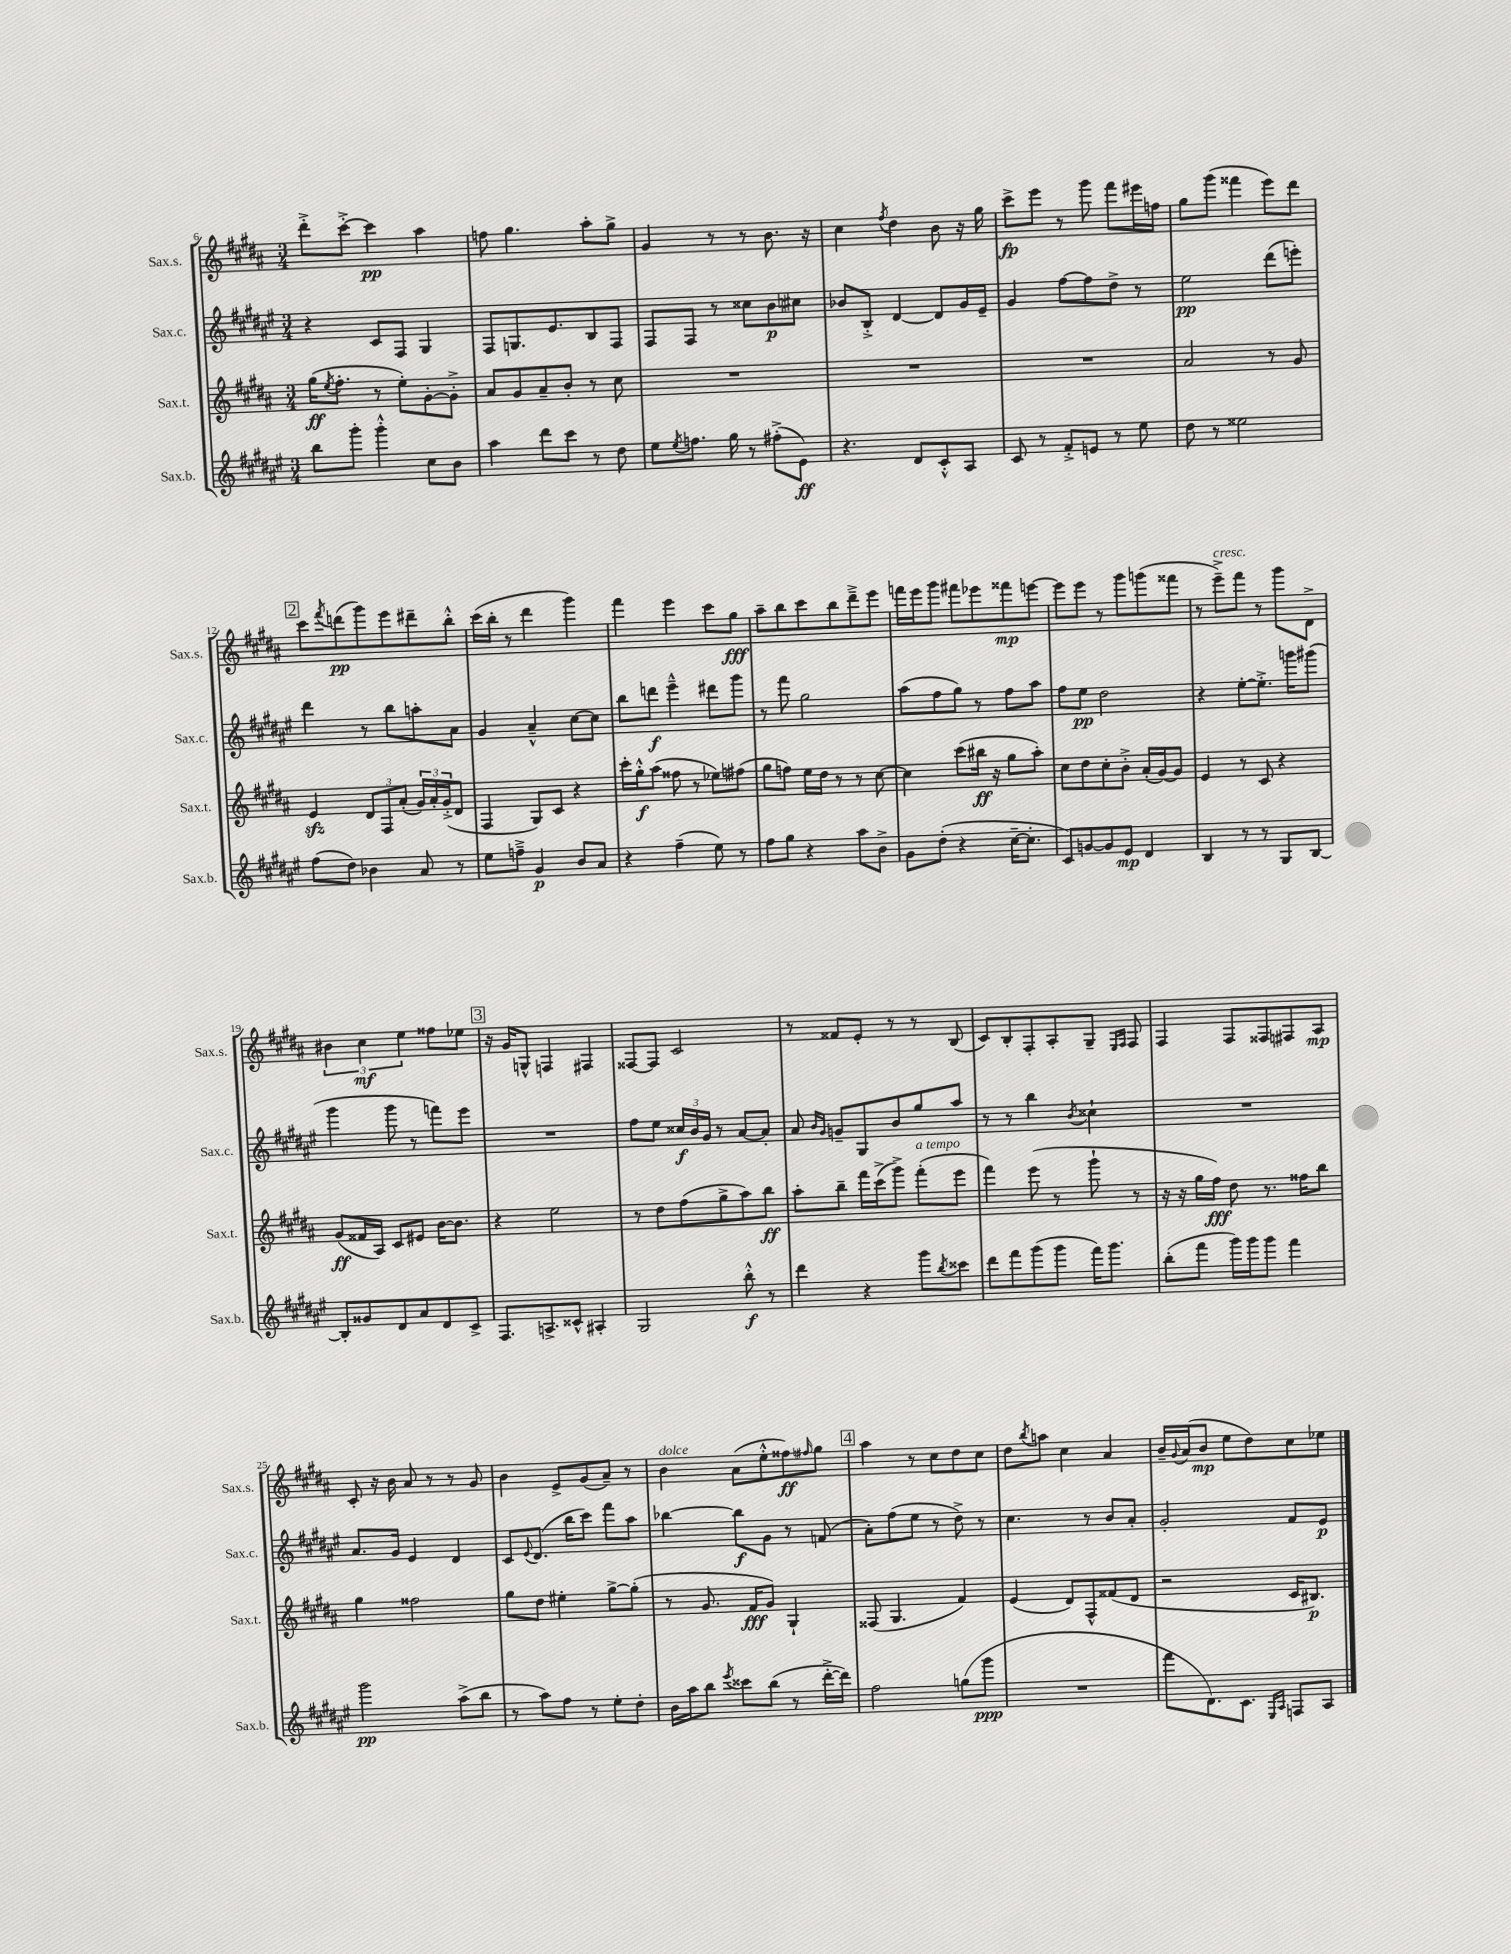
<<
\new StaffGroup <<
\new Staff = "s0" \with { instrumentName = "Sax.s." shortInstrumentName = "Sax.s." } {
    \clef treble \key b \major \numericTimeSignature \time 3/4
    dis'''8-.-> cis'''8~-.-> cis'''4\pp ais''4 |
    f''8 gis''4. ais''8-. gis''8-> |
    gis'4 r8 r8 b'8. r16 |
    cis''4 \acciaccatura { fis''8 } dis''4 b'8 r16 gis''16 |
    cis'''8->\fp e'''8 r8 gis'''8 fis'''8 eis'''16 f''16 |
    gis''8 gis'''8( fisis'''4 e'''8) dis'''8 |
    \mark \markup { \box "2" } cis'''8 \acciaccatura { fis'''8 } d'''8\pp( gis'''8) e'''8 dis'''8-- b''8-.-^ |
    cis'''16( b''16-. r8 dis'''4 gis'''4) |
    fis'''4 e'''4 cis'''8 gis''8\fff |
    ais''8-- b''8 cis'''8 b''8 dis'''8---> e'''8 |
    f'''16 e'''16 gis'''8 fis'''8 ees'''8 fisis'''8\mp e'''8~ |
    e'''8 e'''8 r8 gis'''8 g'''8( fisis'''8 |
    r8 e'''8--->^\markup { \italic "cresc." }) fis'''8 r8 gis'''8 dis'8-> |
    \tuplet 3/2 { bis'4 cis''4\mf e''4 } fisis''8 ees''8 |
    \mark \markup { \box "3" } r16 gis'16 g8-^ f4 fis4 |
    fisis8~ fisis8 cis'2 |
    r8 fisis'8 e'8-. r8 r8 b8( |
    cis'8) b8-. fis8-. ais8-. gis8-- \grace { e16 fis16 } fis8 |
    fis4 fis8 fisis8 fis8 ais8\mp |
    cis'8-. r16 b'16 ais'8 r8 r8 gis'8 |
    b'4 e'8-> gis'8( ais'8--) r8 |
    b'4^\markup { \italic "dolce" } ais'8( e''8-.-^ fisis''8\ff) \grace { fis''16 } gis''8 |
    \mark \markup { \box "4" } ais''4 r8 cis''8 dis''8 cis''8 |
    dis''8 \acciaccatura { b''8 } a''8 cis''4 ais'4 |
    b'16-- \appoggiatura { gis'8 } ais'16( b'8\mp e''8 dis''8) cis''8 ees''8 \bar "|." |
}
\new Staff = "s1" \with { instrumentName = "Sax.c." shortInstrumentName = "Sax.c." } {
    \clef treble \key fis \major \numericTimeSignature \time 3/4
    r4 cis'8 fis8 gis4 |
    fis8 g8. eis'8. b8 fis8 |
    fis8 fis8 r8 cisis''8 b'8\p cis''8 |
    bes'8 b8-.-> dis'4~ dis'8 gis'16 eis'16-- |
    gis'4 fis''8~ fis''8 dis''8-> r8 |
    eis''2\pp dis'''8( e'''8-.) |
    \mark \markup { \box "2" } dis'''4 r8 b''8 a''8-. ais'8 |
    gis'4 ais'4---^ cis''8~ cis''8 |
    b''8 d'''8\f eis'''4---^ dis'''8 gis'''8 |
    r8 fis'''8 gis''2 |
    ais''8( fis''8 gis''8) r8 fis''8 ais''8 |
    fis''8 eis''8\pp dis''2 |
    r4 eis''8~-. eis''8.-.-> g'''16 gis'''8( |
    gis'''4 gis'''8 r8 f'''8) eis'''8 |
    \mark \markup { \box "3" } R2. |
    fis''8 eis''8 \tuplet 3/2 { cisis''16\f b'16 gis'16 } r8 ais'8~ ais'8-. |
    ais'8 \grace { b'16 gis'16 } g'8-- gis8 b'8 gis''8 ais''8 |
    r8 r8 b''4 \acciaccatura { b'8 } cisis''4-! |
    R2. |
    ais'8. gis'16 eis'4 dis'4 |
    cis'8 \appoggiatura { eis'8 } dis'8.( b''16 cis'''8) fis'''8 ais''8 |
    bes''4~ bes''8\f gis'8 r8 f'8( |
    \mark \markup { \box "4" } ais'8-.) fis''8( eis''8 r8 dis''8->) r8 |
    cis''4. r8 b'8 ais'8-. |
    gis'2-. fis'8 eis'8\p \bar "|." |
}
\new Staff = "s2" \with { instrumentName = "Sax.t." shortInstrumentName = "Sax.t." } {
    \clef treble \key b \major \numericTimeSignature \time 3/4
    gis''16\ff( \acciaccatura { e''8 } fis''8.-. r8 e''8-.) gis'8~-. gis'8-.-> |
    ais'8 gis'8 ais'8-- b'8-. r8 cis''8 |
    R2. |
    R2. |
    R2. |
    ais'2 r8 gis'8 |
    \mark \markup { \box "2" } e'4\sfz \tuplet 3/2 { dis'8 fis8 ais'8-.( } \tuplet 3/2 { gis'16) ais'16-. gis'16-.->( } dis'8 |
    fis4 gis8) cis'8 r4 |
    cis'''16-. gis''16-.-^\f ais''8( fisis''8 r8 ees''8) fis''8( |
    gis''8 f''8) e''16 dis''16 r8 r8 cis''8~ |
    cis''4 cis'''8( bis''16\ff r16 gis''8 ais''8-.) |
    cis''8 dis''8 cis''8-. b'8-.-> ais'16-.( gis'16~) gis'8 |
    e'4 r8 cis'8 r4 |
    gis'8\ff( fisis'16 ais16) cis'8 eis'8 b'16~ b'8. |
    \mark \markup { \box "3" } r4 e''2 |
    r8 dis''8 fis''8( gis''8-> ais''8) b''8\ff |
    ais''8-. b''8-- fis'''16 cis'''16->( gis'''8->) fis'''8-.^\markup { \italic "a tempo" }( e'''8 |
    fis'''4) e'''8( r8 gis'''8-! r8 |
    r16 r16 gis''16 fis''16\fff) dis''8 r8. fisis''16 b''8 |
    gis''4 fisis''2 |
    gis''8 dis''8 eis''4-. gis''8~-> gis''8-.( |
    r8 gis'8. fis'16\fff gis'8) gis4-! |
    \mark \markup { \box "4" } fisis8( gis4. fis'4) |
    e'4( dis'8) fis8-^ fisis'8( dis'8 |
    r2 cis'16 bis8.\p) \bar "|." |
}
\new Staff = "s3" \with { instrumentName = "Sax.b." shortInstrumentName = "Sax.b." } {
    \clef treble \key fis \major \numericTimeSignature \time 3/4
    b''8 gis'''8-. gis'''4-.-^ cis''8 b'8 |
    ais''4 dis'''8 cis'''8 r8 dis''8 |
    eis''8 \acciaccatura { eis''8 } f''8. gis''16 r8 fis''8-.->( eis'8\ff) |
    r4. dis'8 cis'8-.-^ ais8 |
    cis'8 r8 fis'8-.-> e'8 r8 eis''8 |
    dis''8 r8 eisis''2 |
    \mark \markup { \box "2" } fis''8( dis''8) bes'4 ais'8 r8 |
    eis''8 f''8---> gis'4\p b'8 ais'8 |
    r4 fis''4--( eis''8) r8 |
    fis''8 gis''8 r4 ais''8 b'8-> |
    gis'8 dis''8-.( r4 cis''16~-- cis''8.-. |
    cis'8) g'8~ g'8 eis'8\mp dis'4 |
    b4 r8 r8 gis8 b8~ |
    b8-. gisis'8 dis'8 ais'8 dis'8 cis'8-> |
    \mark \markup { \box "3" } fis8. a8.-> cisis'8-^ ais4-. |
    gis2 b''8-.-^\f r8 |
    dis'''4 r4 gis'''8 \acciaccatura { b''8 } cisis'''8 |
    dis'''8 fis'''8 gis'''8( gis'''8 fis'''16) gis'''8. |
    b''8-.( fis'''8 gis'''16) gis'''16 gis'''8 fis'''4 |
    gis'''2\pp ais''8->( b''8 |
    r8 ais''8) fis''8 r8 eis''8-. dis''8-. |
    b'16 ais''16 b''8 \acciaccatura { eis'''8 } cisis'''8 b''8( r8 dis'''16~-.-> dis'''16) |
    \mark \markup { \box "4" } fis''2 g''8( gis'''8\ppp |
    R2. |
    fis'''8 dis'8.) cis'8. \grace { eis16 ais16 } f8 ais8 \bar "|." |
}
>>
>>
\layout { \context { \Score currentBarNumber = #6 } }
